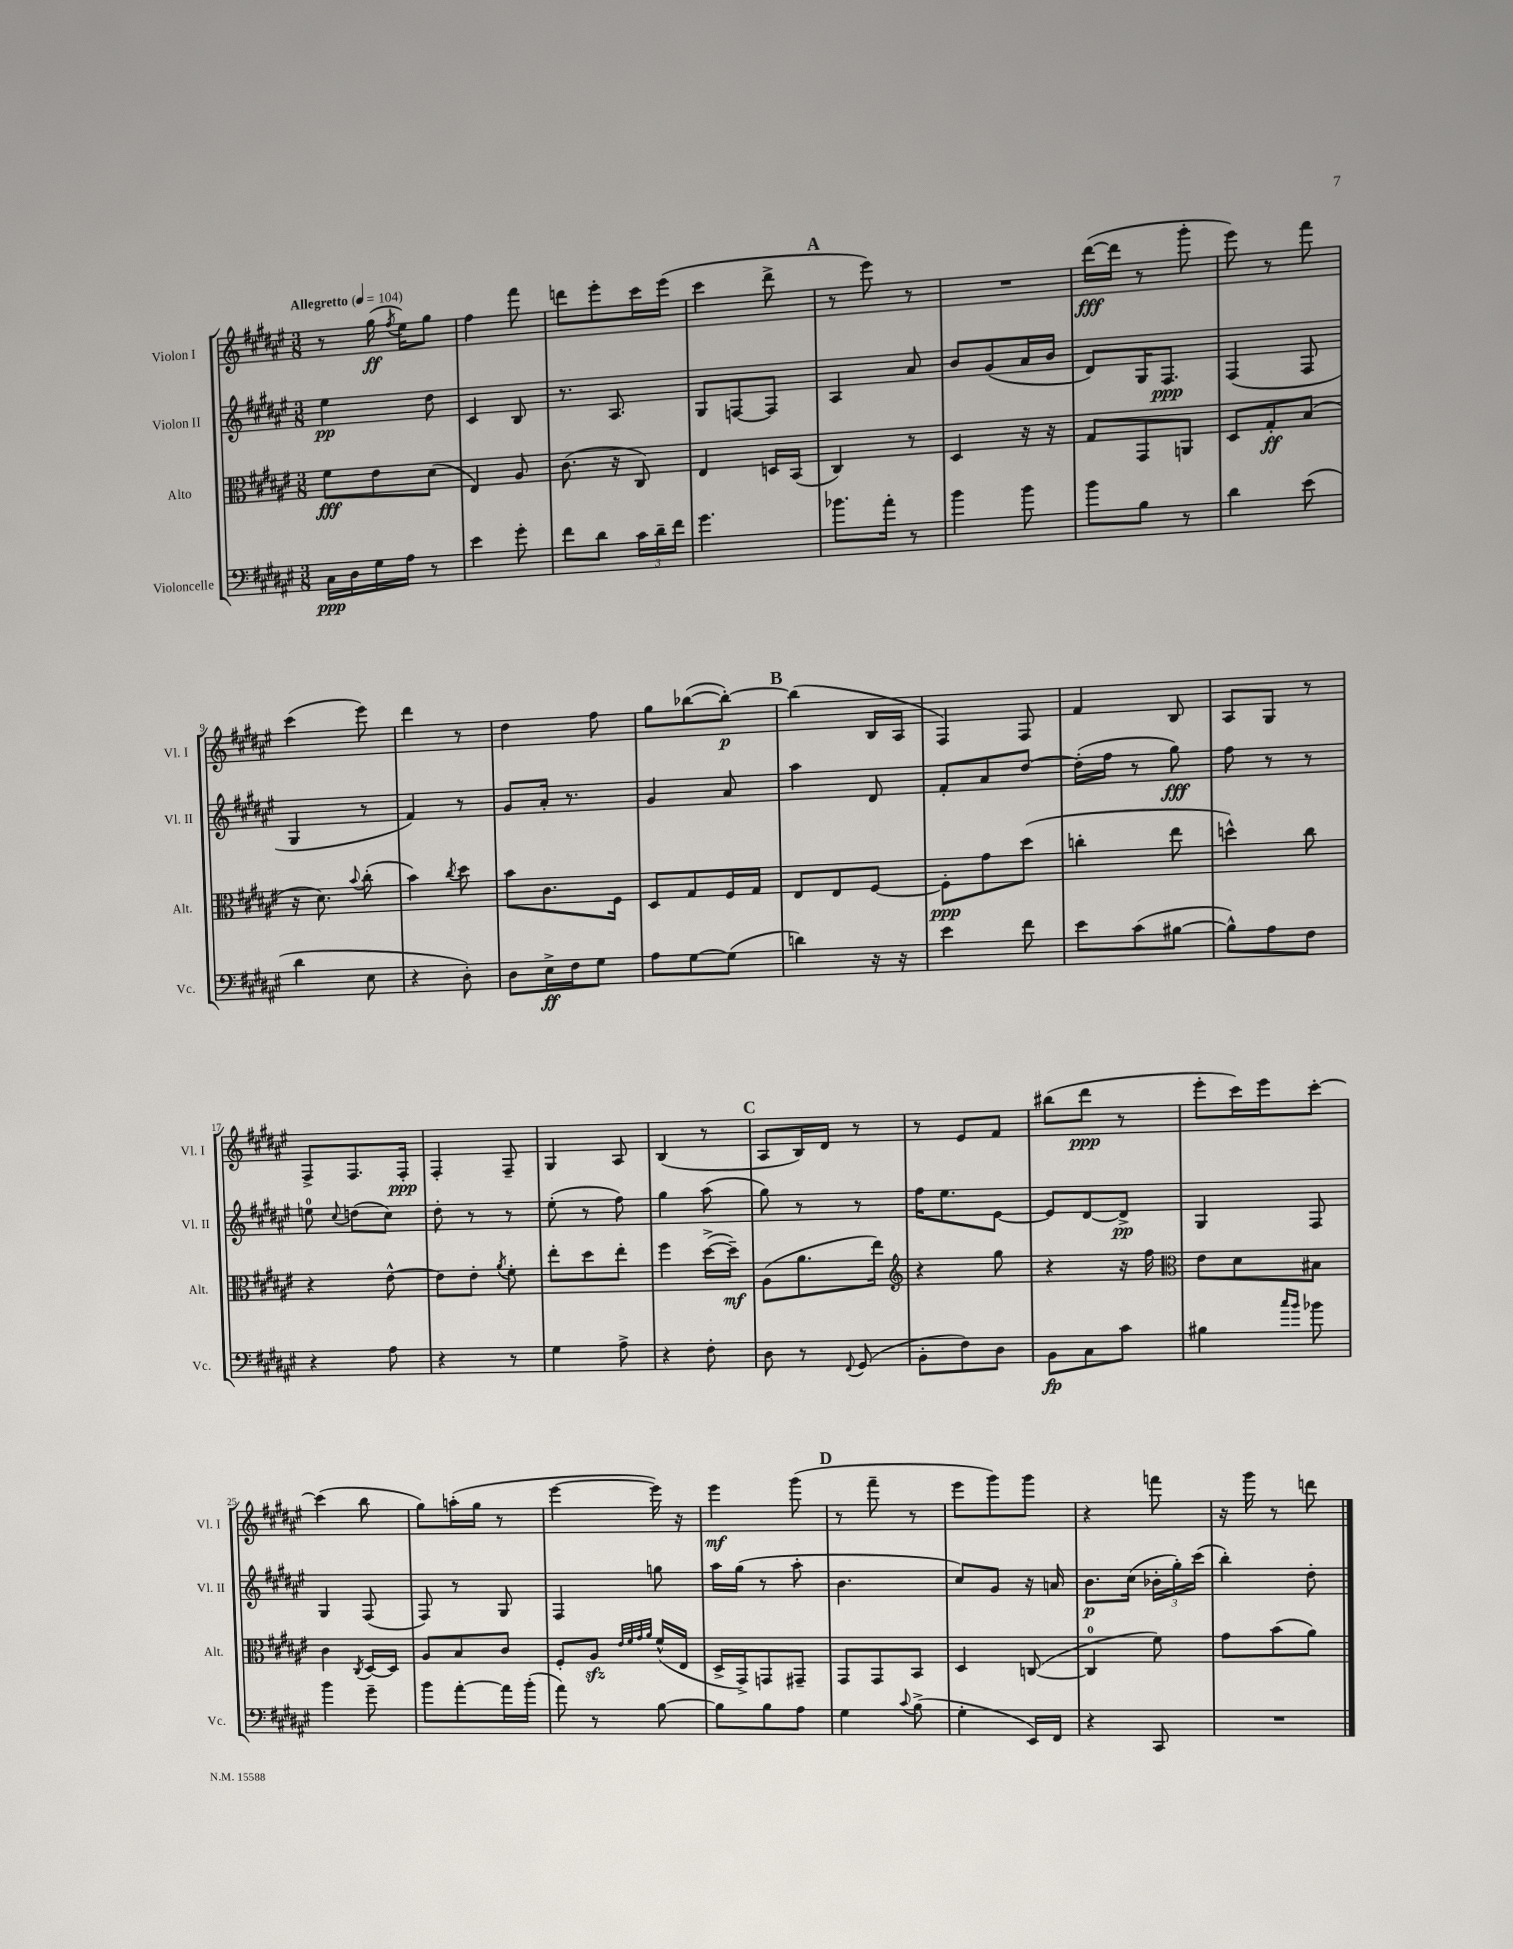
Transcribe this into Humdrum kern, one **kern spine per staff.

**kern	**dynam	**kern	**dynam	**kern	**dynam	**kern	**dynam
*part4	*part4	*part3	*part3	*part2	*part2	*part1	*part1
*staff4	*staff4	*staff3	*staff3	*staff2	*staff2	*staff1	*staff1
*I"Violoncelle	*	*I"Alto	*	*I"Violon II	*	*I"Violon I	*
*I'Vc.	*	*I'Alt.	*	*I'Vl. II	*	*I'Vl. I	*
*clefF4	*	*clefC3	*	*clefG2	*	*clefG2	*
*k[f#c#g#d#a#e#]	*	*k[f#c#g#d#a#e#]	*	*k[f#c#g#d#a#e#]	*	*k[f#c#g#d#a#e#]	*
*M3/8	*	*M3/8	*	*M3/8	*	*M3/8	*
*MM104	*	*MM104	*	*MM104	*	*MM104	*
=1	=1	=1	=1	=1	=1	=1	=1
!	!	!	!	!	!	!LO:TX:a:B:t=Allegretto	!
16C#\LL	ppp	8f#\L	fff	4ee#\	pp	8r	.
16D#\	.	.	.	.	.	.	.
16G#\	.	8e#\	.	.	.	(16gg#\	ff
.	.	.	.	.	.	8qff#/	.
16A#\JJ	.	.	.	.	.	16ee#\KL)	.
8r	.	(8d#\J	.	8dd#\	.	8gg#\J	.
=2	=2	=2	=2	=2	=2	=2	=2
4e#\	.	4E#/)	.	4c#/	.	4ff#\	.
8g#'\	.	8A#/	.	8B/	.	8fff#\	.
=3	=3	=3	=3	=3	=3	=3	=3
8f#\L	.	(8.c#\	.	8.r	.	8dddn\L	.
8d#\J	.	.	.	.	.	8eee#'\	.
.	.	16r	.	8.A#/	.	.	.
24c#\LL	.	8C#/)	.	.	.	16ccc#\L	.
24d#~\	.	.	.	.	.	.	.
.	.	.	.	.	.	(16eee#\JJ	.
24f#\JJ	.	.	.	.	.	.	.
=4	=4	=4	=4	=4	=4	=4	=4
4.g#\	.	4E#/	.	8G#/L	.	4ccc#\	.
.	.	.	.	[8Fn/	.	.	.
.	.	16Dn/LL	.	8F/J]	.	8ddd#^\	.
.	.	(16BB/JJ	.	.	.	.	.
!!LO:REH:place=s1:t=A
=5	=5	=5	=5	=5	=5	=5	=5
8.b-X\L	.	4C#/)	.	4A#/	.	8r	.
.	.	.	.	.	.	8eee#\)	.
16a#'\Jk	.	.	.	.	.	.	.
8r	.	8r	.	8a#/	.	8r	.
=6	=6	=6	=6	=6	=6	=6	=6
4b\	.	4D#/	.	8b/L	.	4.r	.
.	.	.	.	(8g#/	.	.	.
8b\	.	16r	.	16a#/L	.	.	.
.	.	16r	.	16b/JJ	.	.	.
=7	=7	=7	=7	=7	=7	=7	=7
8b\L	.	8G#/L	.	8d#/L)	.	([16ddd#\LL	fff
.	.	.	.	.	.	16ddd#\JJ]	.
8B\J	.	8GG#/	.	16G#/K	.	8r	.
.	.	.	.	8.F#/J	ppp	.	.
8r	.	8AAn/J	.	.	.	8ggg#'\	.
=8	=8	=8	=8	=8	=8	=8	=8
4d#\	.	8D#/L	.	(4F#/	.	8eee#\)	.
.	.	8G#'/	ff	.	.	8r	.
(8e#\	.	(8B/J	.	8F#/	.	8fff#\	.
!!LO:LB:g=z
=9	=9	=9	=9	=9	=9	=9	=9
4d#\	.	16r	.	4G#/	.	(4ccc#\	.
.	.	8.d#\)	.	.	.	.	.
.	.	8qqb/	.	.	.	.	.
8E#\	.	(8cc#'\	.	8r	.	8eee#\)	.
=10	=10	=10	=10	=10	=10	=10	=10
4r	.	4b\)	.	4f#/)	.	4ddd#\	.
.	.	8qcc#/	.	.	.	.	.
8D#'\)	.	8dd#\	.	8r	.	8r	.
=11	=11	=11	=11	=11	=11	=11	=11
8D#\L	.	8b\L	.	8g#/L	.	4dd#\	.
16E#^\L	ff	8.c#\	.	16a#'/Jk	.	.	.
16F#\J	.	.	.	8.r	.	.	.
8G#\J	.	.	.	.	.	8ff#\	.
.	.	16F#\Jk	.	.	.	.	.
=12	=12	=12	=12	=12	=12	=12	=12
8A#\L	.	8D#/L	.	4g#/	.	8gg#\L	.
[8G#\	.	8G#/	.	.	.	([8bb-X\	.
(8G#\J]	.	16F#/L	.	8a#/	.	8bb-'\J_)	p
.	.	16G#/JJ	.	.	.	.	.
!!LO:REH:place=s1:t=B
=13	=13	=13	=13	=13	=13	=13	=13
4dn\)	.	8E#/L	.	4aa#\	.	(4bb-\]	.
.	.	8E#/	.	.	.	.	.
16r	.	[8F#/J	.	8d#/	.	16B/LL	.
16r	.	.	.	.	.	16A#/JJ	.
=14	=14	=14	=14	=14	=14	=14	=14
4e#\	.	8F#'\L]	ppp	8f#'/L	.	4F#/)	.
.	.	8g#\	.	8a#/	.	.	.
8f#\	.	(8dd#\J	.	[8dd#/J	.	8F#/	.
=15	=15	=15	=15	=15	=15	=15	=15
8e#\L	.	4ccn'\	.	(16dd#'\LL]	.	4f#/	.
.	.	.	.	16ff#\JJ	.	.	.
(8c#\	.	.	.	8r	.	.	.
[8B#X\J	.	8ee#\	.	8gg#\)	fff	8B/	.
=16	=16	=16	=16	=16	=16	=16	=16
8B#^^\L])	.	4ddn^^\)	.	8ff#\	.	8A#/L	.
8A#\	.	.	.	8r	.	8G#/J	.
8F#\J	.	8cc#\	.	8r	.	8r	.
!!LO:LB:g=z
=17	=17	=17	=17	=17	=17	=17	=17
4r	.	4r	.	8een\	.	8F#^/L	.
.	.	.	.	8qqcc#/	.	.	.
.	.	.	.	(8ddn\L	.	8.F#/	.
8A#\	.	[8e#^^\	.	8cc#\J)	.	.	.
.	.	.	.	.	.	16F#'/Jk	ppp
=18	=18	=18	=18	=18	=18	=18	=18
4r	.	8e#\L]	.	8dd#'\	.	4F#'/	.
.	.	8e#'\J	.	8r	.	.	.
.	.	8qa#/	.	.	.	.	.
8r	.	8f#'\	.	8r	.	8F#~/	.
=19	=19	=19	=19	=19	=19	=19	=19
4G#\	.	8ee#'\L	.	(8ee#'\	.	4G#/	.
.	.	8dd#\	.	8r	.	.	.
8A#^\	.	8ee#'\J	.	8ff#\)	.	8A#/	.
=20	=20	=20	=20	=20	=20	=20	=20
4r	.	4ff#\	.	4gg#\	.	(4B/	.
8F#'\	.	([16dd#^\LL	.	(8aa#\	.	8r	.
.	.	16dd#~\JJ])	mf	.	.	.	.
!!LO:REH:place=s1:t=C
=21	=21	=21	=21	=21	=21	=21	=21
8D#\	.	(8A#\L	.	8gg#\)	.	8A#/L	.
8r	.	8.a#\	.	8r	.	16B/L)	.
.	.	.	.	.	.	16d#/JJ	.
8qqFF#/	.	.	.	.	.	.	.
(8GG#/	.	.	.	8r	.	8r	.
.	.	16ee#\Jk)	.	.	.	.	.
=22	=22	=22	=22	=22	=22	=22	=22
*	*	*clefG2	*	*	*	*	*
8BB'\L	.	4r	.	16ff#\KL	.	8r	.
.	.	.	.	8.ee#\	.	.	.
8F#\)	.	.	.	.	.	8e#/L	.
8D#\J	.	8gg#\	.	[8e#\J	.	8f#/J	.
=23	=23	=23	=23	=23	=23	=23	=23
8BB\L	fp	4r	.	8e#/L]	.	(8bb#X\L	.
8C#\	.	.	.	[8d#/	.	8ddd#\J	ppp
8c#\J	.	16r	.	8d#^/J]	pp	8r	.
.	.	16ff#\	.	.	.	.	.
=24	=24	=24	=24	=24	=24	=24	=24
*	*	*clefC3	*	*	*	*	*
4B#X\	.	8e#\L	.	4G#/	.	8eee#'\L	.
.	.	8d#\	.	.	.	16ccc#\L)	.
.	.	.	.	.	.	16eee#\J	.
16qqcc#/LL	.	.	.	.	.	.	.
16qqb/JJ	.	.	.	.	.	.	.
8b-X\	.	8B#X\J	.	8F#/	.	[8ccc#'\J	.
!!LO:LB:g=z
=25	=25	=25	=25	=25	=25	=25	=25
4b\	.	4c#\	.	4G#/	.	(4ccc#\]	.
.	.	8qC#/	.	.	.	.	.
8g#~\	.	[16D#/LL	.	(8F#/	.	8bb\	.
.	.	16D#/JJ]	.	.	.	.	.
=26	=26	=26	=26	=26	=26	=26	=26
8b\L	.	8A#/L	.	8F#/)	.	8gg#\L)	.
[8a#'\	.	8B/	.	8r	.	(16aan'\L	.
.	.	.	.	.	.	16gg#\JJ	.
16a#\L]	.	8c#/J	.	8G#/	.	8r	.
(16b'\JJ	.	.	.	.	.	.	.
=27	=27	=27	=27	=27	=27	=27	=27
8a#\)	.	8F#'/L	.	4F#/	.	[4eee#\	.
8r	.	8A#zz/J	.	.	.	.	.
.	.	32qqe#/LLL	.	.	.	.	.
.	.	32qqf#/	.	.	.	.	.
.	.	32qqg#/	.	.	.	.	.
.	.	32qqa#/JJJ	.	.	.	.	.
[8B\	.	(16f#^^/LL	.	8ggn\	.	16eee#\])	.
.	.	16E#/JJ	.	.	.	16r	.
=28	=28	=28	=28	=28	=28	=28	=28
8B\L]	.	16D#^/LL	.	16aa#\LL	.	4eee#\	mf
.	.	16GG#^/J)	.	(16gg#\JJ	.	.	.
8B\	.	8GGn/	.	8r	.	.	.
8A#\J	.	8GG#X~/J	.	8aa#'\	.	(8ggg#\	.
!!LO:REH:place=s1:t=D
=29	=29	=29	=29	=29	=29	=29	=29
4G#\	.	8GG#/L	.	4.b\	.	8r	.
.	.	8GG#/	.	.	.	8fff#~\	.
8qqc#/	.	.	.	.	.	.	.
(8B^\	.	8BB/J	.	.	.	8r	.
=30	=30	=30	=30	=30	=30	=30	=30
4G#'\	.	4D#/	.	8cc#/L)	.	8eee#\L	.
.	.	.	.	8g#/J	.	8ggg#\)	.
16EE#/LL)	.	([8Cn/	.	16r	.	8ggg#\J	.
16FF#/JJ	.	.	.	16an/	.	.	.
=31	=31	=31	=31	=31	=31	=31	=31
4r	.	4C/]	.	8.b\L	p	4r	.
.	.	.	.	(16cc#\Jk	.	.	.
8CC#/	.	8f#\)	.	24b-X'\LL	.	8fffn\	.
.	.	.	.	24gg#'\)	.	.	.
.	.	.	.	(24ccc#\JJ	.	.	.
=32	=32	=32	=32	=32	=32	=32	=32
4.r	.	8g#\L	.	4bb'\)	.	16r	.
.	.	.	.	.	.	16ggg#\	.
.	.	(8b\	.	.	.	8r	.
.	.	8a#\J)	.	8dd#'\	.	8dddn\	.
==	==	==	==	==	==	==	==
*-	*-	*-	*-	*-	*-	*-	*-
